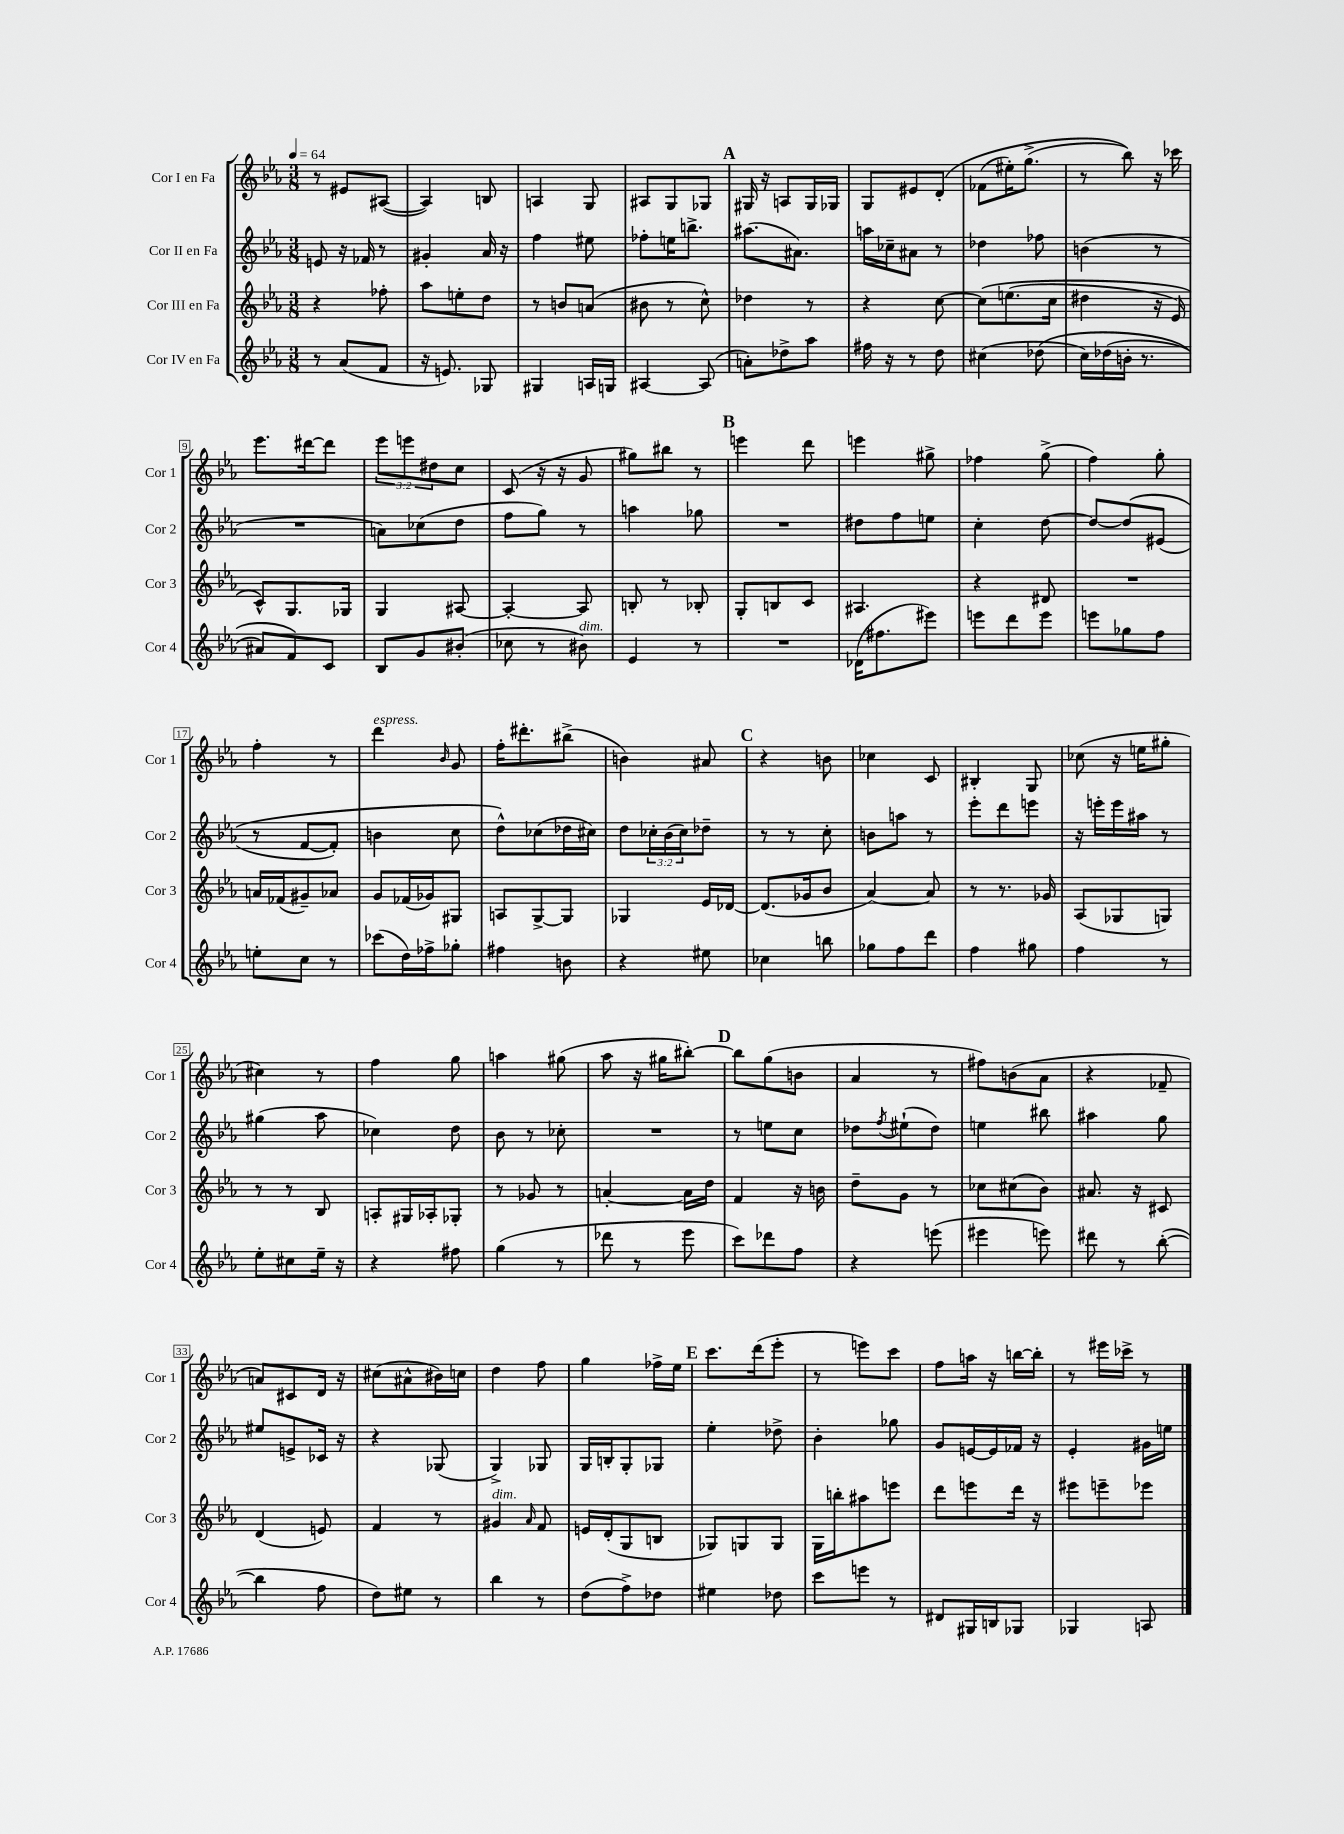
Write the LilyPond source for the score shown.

<<
\new StaffGroup <<
\new Staff = "s0" \with { instrumentName = "Cor I en Fa" shortInstrumentName = "Cor 1" } {
    \clef treble \key ees \major \numericTimeSignature \time 3/8 \override Staff.TupletNumber.text = #tuplet-number::calc-fraction-text \tempo 4 = 64
    r8 eis'8 ais8~( |
    ais4) b8 |
    a4 g8 |
    ais8 g8 ges8 |
    \mark \markup { \bold "A" } gis16 r16 a8 gis16 ges16 |
    g8 eis'8 d'8-.\( |
    fes'8( eis''16-.) g''8.->( |
    r8 bes''8)\) r16 ces'''16 |
    ees'''8. dis'''16~ dis'''8 |
    \tuplet 3/2 { ees'''8 e'''8 dis''8 } c''8 |
    c'8( r16 r16 g'8 |
    gis''8) bis''8 r8 |
    \mark \markup { \bold "B" } e'''4 d'''8 |
    e'''4 gis''8-> |
    fes''4 g''8->( |
    f''4) g''8-. |
    f''4-. r8 |
    d'''4^\markup { \italic "espress." } \grace { bes'16 } g'8 |
    f''16-. dis'''8.-. bis''8->( |
    b'4) ais'8 |
    \mark \markup { \bold "C" } r4 b'8 |
    ces''4 c'8 |
    bis4-. g8 |
    ces''8( r16 e''16 gis''8-. |
    cis''4) r8 |
    f''4 g''8 |
    a''4 gis''8( |
    aes''8 r16 gis''16 bis''8~-.) |
    \mark \markup { \bold "D" } bis''8 g''8( b'8 |
    aes'4 r8 |
    fis''8) b'8( aes'8 |
    r4 fes'8-- |
    a'8) cis'8 d'16 r16 |
    cis''8( ais'8-^ bis'16) c''16 |
    d''4 f''8 |
    g''4 fes''16-> ees''16 |
    \mark \markup { \bold "E" } c'''8. d'''16( ees'''8-. |
    r8 e'''8) c'''8 |
    f''8 a''16 r16 b''16~ b''16-. |
    r8 eis'''16 ces'''16-> r8 \bar "|." |
}
\new Staff = "s1" \with { instrumentName = "Cor II en Fa" shortInstrumentName = "Cor 2" } {
    \clef treble \key ees \major \numericTimeSignature \time 3/8 \override Staff.TupletNumber.text = #tuplet-number::calc-fraction-text
    e'8 r16 fes'16 r8 |
    gis'4-. aes'16 r16 |
    f''4 eis''8 |
    fes''8-. e''16 b''8.-> |
    \mark \markup { \bold "A" } ais''8.( ais'8.) |
    a''16 ces''16-- ais'8 r8 |
    des''4 fes''8 |
    b'4( r8 |
    R4. |
    a'8) ces''8( d''8 |
    f''8 g''8) r8 |
    a''4 ges''8 |
    \mark \markup { \bold "B" } R4. |
    dis''8 f''8 e''8 |
    c''4-. d''8~ |
    d''8~ d''8\( eis'8( |
    r8 f'8~ f'8-.) |
    b'4 c''8 |
    d''8-^\) ces''8( des''16 cis''16) |
    d''8 \tuplet 3/2 { ces''16-. bes'16( ces''16) } des''8-- |
    \mark \markup { \bold "C" } r8 r8 c''8-. |
    b'8 a''8 r8 |
    ees'''8-. d'''8 e'''8 |
    r16 e'''16-. e'''16 ais''16 r8 |
    gis''4( aes''8 |
    ces''4) d''8 |
    bes'8 r8 ces''8-. |
    R4. |
    \mark \markup { \bold "D" } r8 e''8 c''8 |
    des''8 \acciaccatura { f''8 } eis''8-!( des''8) |
    e''4 bis''8 |
    ais''4 g''8 |
    eis''8 e'8-> ces'16 r16 |
    r4 ges8( |
    g4->) ges8 |
    g16 b16-. g8-. ges8 |
    \mark \markup { \bold "E" } ees''4-. des''8-> |
    bes'4-. ges''8 |
    g'8 e'16~ e'16 fes'16 r16 |
    ees'4-. gis'16 e''16 \bar "|." |
}
\new Staff = "s2" \with { instrumentName = "Cor III en Fa" shortInstrumentName = "Cor 3" } {
    \clef treble \key ees \major \numericTimeSignature \time 3/8
    r4 fes''8-. |
    aes''8 e''8-. d''8 |
    r8 b'8 a'8( |
    bis'8 r8 c''8-^) |
    \mark \markup { \bold "A" } des''4 r8 |
    r4 c''8~ |
    c''8\( e''8.( c''16 |
    dis''4 r16 ees'16) |
    c'8-^\) g8. ges16 |
    g4 ais8~ |
    ais4~-. ais8 |
    b8-. r8 bes8-. |
    \mark \markup { \bold "B" } g8-. b8 c'8 |
    ais4. |
    r4 dis'8 |
    R4. |
    a'16 fes'16( gis'8--) aes'8 |
    g'8 fes'16( ges'16) gis8 |
    a8 g8~-> g8 |
    ges4 ees'16 des'16~ |
    \mark \markup { \bold "C" } des'8.( ges'16 bes'8 |
    aes'4~) aes'8 |
    r8 r8. ges'16 |
    aes8( ges8 g8) |
    r8 r8 bes8 |
    a8-. gis16 aes16-. ges8-. |
    r8 ges'8 r8 |
    a'4~-. a'16 d''16 |
    \mark \markup { \bold "D" } f'4 r16 b'16 |
    d''8-- g'8 r8 |
    ces''8 cis''8( bes'8) |
    ais'8. r16 cis'8 |
    d'4( e'8) |
    f'4 r8 |
    gis'4^\markup { \italic "dim." } \grace { aes'16 } f'8 |
    e'16 d'16-.( g8 b8 |
    \mark \markup { \bold "E" } ges8) g8 g8 |
    g16 b''16-. ais''8 e'''8 |
    d'''8 e'''8 d'''16 r16 |
    eis'''8 e'''8-- ees'''8 \bar "|." |
}
\new Staff = "s3" \with { instrumentName = "Cor IV en Fa" shortInstrumentName = "Cor 4" } {
    \clef treble \key ees \major \numericTimeSignature \time 3/8
    r8 aes'8( f'8 |
    r16 e'8.) ges8 |
    gis4 a16 g16 |
    ais4~ ais8( |
    \mark \markup { \bold "A" } a'8-.) des''8-> aes''8 |
    fis''16 r16 r8 d''8 |
    cis''4( des''8\( |
    c''16) des''16( b'16-. r8. |
    ais'8) f'8\) c'8 |
    bes8 g'8 bis'8-.( |
    ces''8 r8 bis'8^\markup { \italic "dim." }) |
    ees'4 r8 |
    \mark \markup { \bold "B" } R4. |
    des'16( fis''8. eis'''8) |
    e'''8 d'''8 e'''8 |
    e'''8 ges''8 f''8 |
    e''8-. c''8 r8 |
    ces'''8( d''16) fes''16-> ges''8-. |
    fis''4 b'8 |
    r4 eis''8 |
    \mark \markup { \bold "C" } ces''4 b''8 |
    ges''8 f''8 d'''8 |
    f''4 gis''8 |
    f''4 r8 |
    ees''8-. cis''8 ees''16-- r16 |
    r4 fis''8 |
    g''4( r8 |
    des'''8 r8 ees'''8 |
    \mark \markup { \bold "D" } c'''8) des'''8 f''8 |
    r4 e'''8( |
    eis'''4 e'''8) |
    dis'''8 r8 bes''8~-.( |
    bes''4 f''8 |
    d''8) eis''8 r8 |
    bes''4 r8 |
    d''8( f''8->) des''8 |
    \mark \markup { \bold "E" } eis''4 des''8 |
    c'''8 e'''8 r8 |
    dis'8 gis16 b16 ges8 |
    ges4 a8 \bar "|." |
}
>>
>>
\layout { \context { \Score \override BarNumber.stencil = #(make-stencil-boxer 0.1 0.3 ly:text-interface::print) } }
